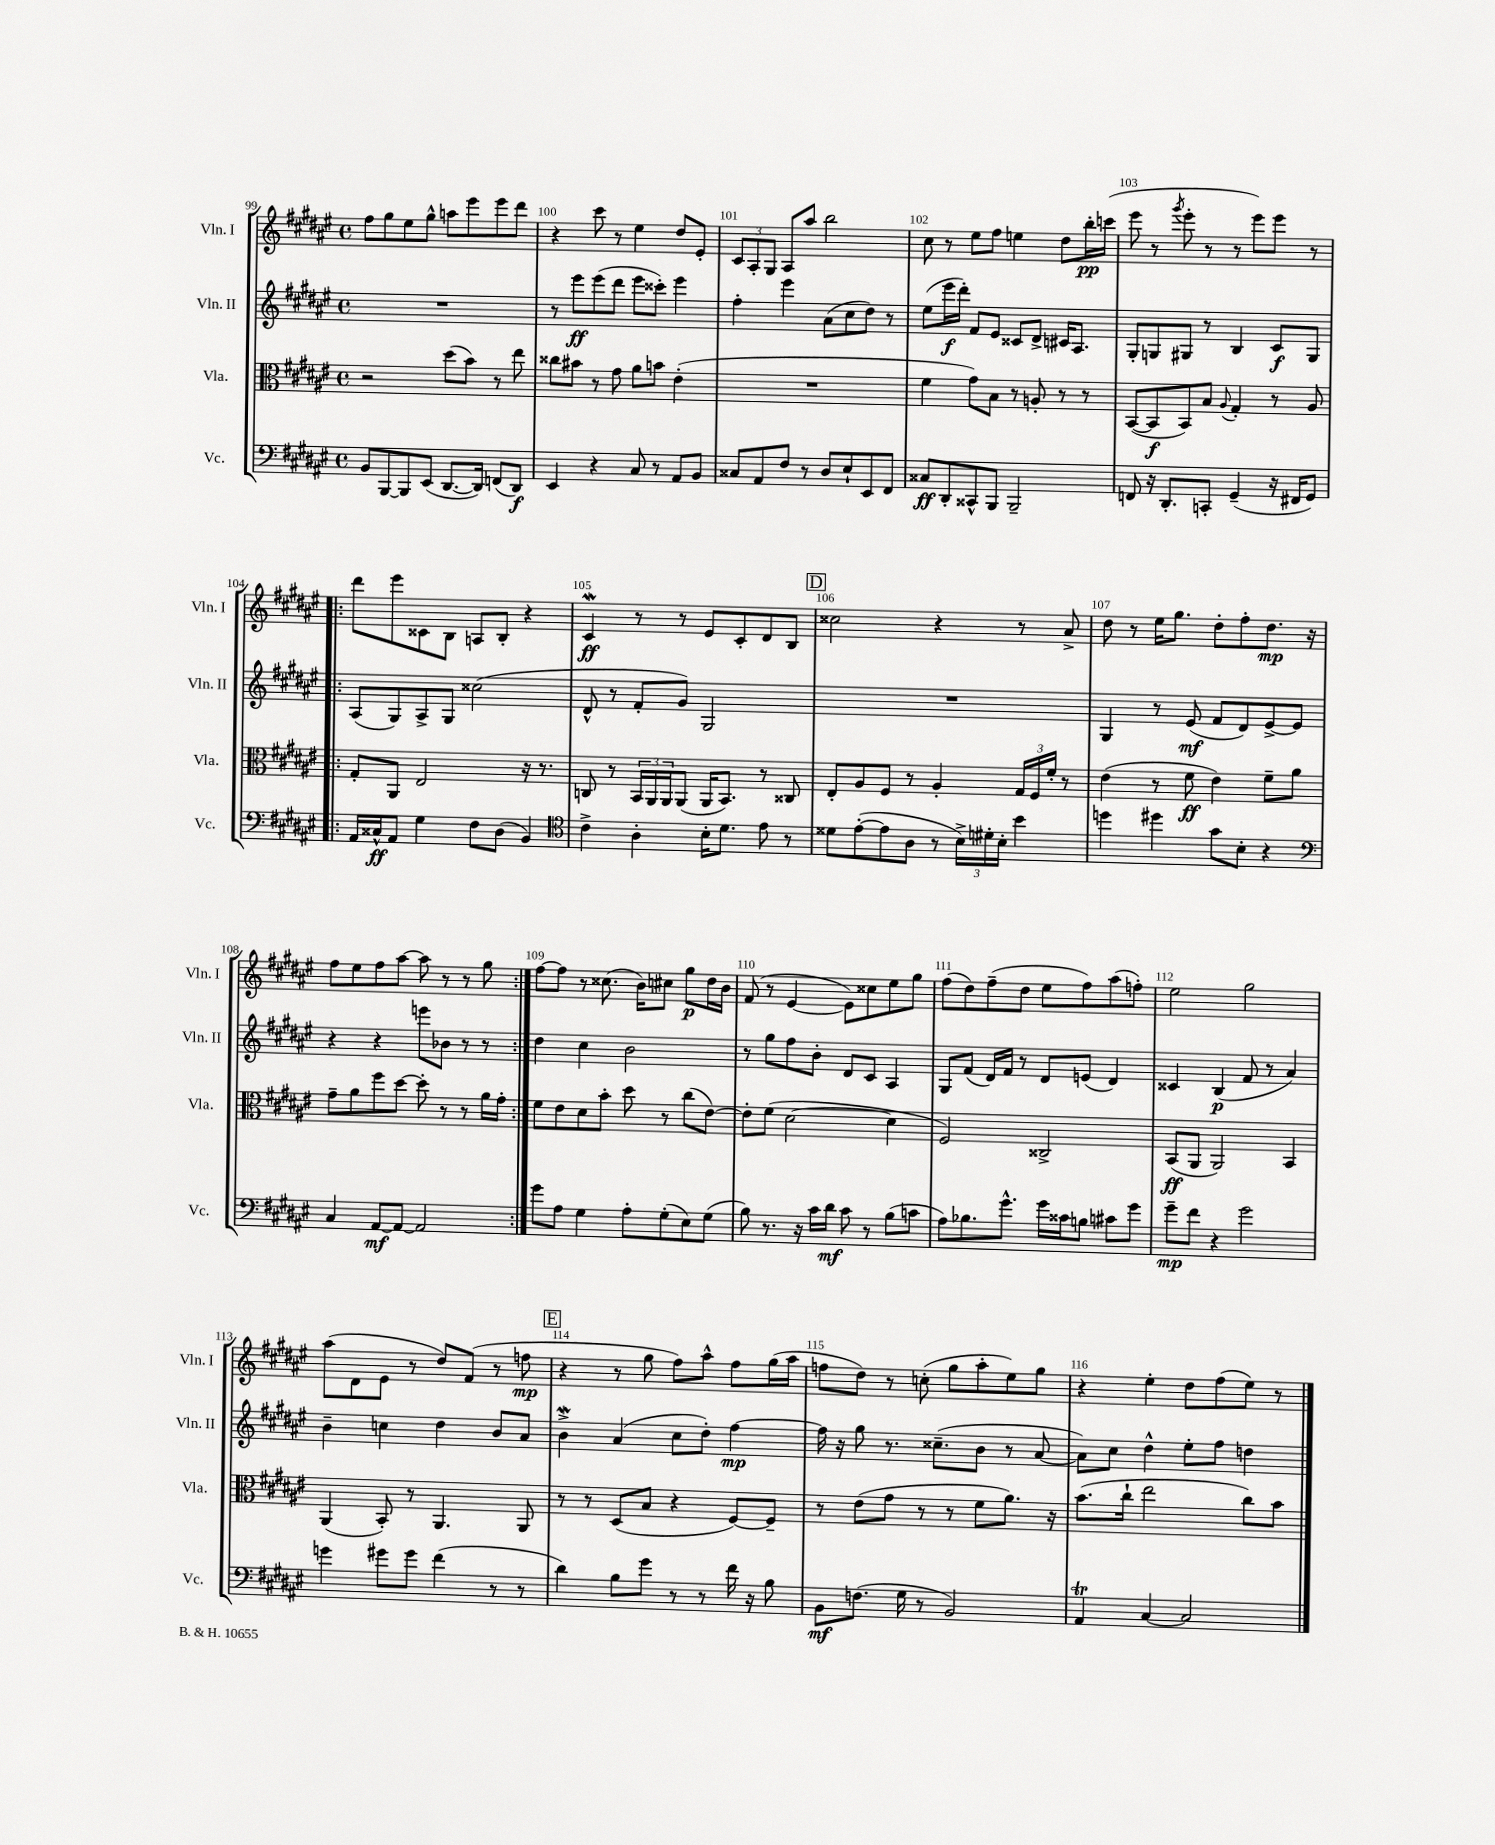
<<
\new StaffGroup <<
\new Staff = "s0" \with { instrumentName = "Vln. I" shortInstrumentName = "Vln. I" } {
    \clef treble \key fis \major \defaultTimeSignature \time 4/4
    fis''8 gis''8 eis''8 gis''8-^ a''8 eis'''8 eis'''8 dis'''8 |
    r4 cis'''8 r8 eis''4 dis''8 eis'8-. |
    \tuplet 3/2 { cis'8 ais8-. gis8 } ais8 ais''8 b''2 |
    cis''8 r8 eis''8 fis''8 e''4 dis''8 b''16-.\pp c'''16( |
    eis'''8 r8 \acciaccatura { gis'''8 } eis'''8-. r8 r8 eis'''8) eis'''8 r8 |
    \repeat volta 2 { dis'''8 eis'''8 cisis'8 b8 a8 b8-. r4 |
    cis'4\mordent\ff r8 r8 eis'8 cis'8-. dis'8 b8 |
    \mark \markup { \box "D" } cisis''2 r4 r8 ais'8-> |
    dis''8 r8 eis''16 gis''8. dis''8-. fis''8-. dis''8.\mp r16 |
    fis''8 eis''8 fis''8 ais''8~ ais''8 r8 r8 gis''8 | }
    fis''8~ fis''8 r8 cisis''8.( b'16) cis''8 gis''8\p dis''16 b'16 |
    fis'8( r8 eis'4~ eis'8) cisis''8 eis''8 gis''8 |
    fis''8( dis''8) fis''8--( dis''8 eis''8 fis''8) ais''8( f''8-.) |
    eis''2 gis''2 |
    ais''8( dis'8 eis'8 r8 dis''8) fis'8( r8 f''8\mp |
    \mark \markup { \box "E" } r4 r8 gis''8 fis''8) ais''8-^ fis''8 gis''16( ais''16 |
    f''8 dis''8) r8 c''8-.( gis''8 ais''8-. eis''8) gis''8 |
    r4 eis''4-. dis''8 fis''8( eis''8) r8 \bar "|." |
}
\new Staff = "s1" \with { instrumentName = "Vln. II" shortInstrumentName = "Vln. II" } {
    \clef treble \key fis \major \defaultTimeSignature \time 4/4
    R1 |
    r8 eis'''8\ff eis'''8( dis'''8 eis'''8 cisis'''8-.) eis'''4 |
    fis''4-. eis'''4 ais'8( cis''8 dis''8) r8 |
    eis''8( eis'''16\f dis'''16-.) fis'8 eis'8 cisis'8 dis'8-> cis'16 ais8. |
    gis8-. g8 gis8 r8 b4 cis'8\f gis8 |
    \repeat volta 2 { ais8( gis8) ais8-> gis8 cisis''2( |
    dis'8-^ r8 fis'8-. gis'8) gis2 |
    \mark \markup { \box "D" } R1 |
    gis4 r8 eis'8\mf( fis'8 dis'8) eis'8~-> eis'8 |
    r4 r4 e'''8 bes'8 r8 r8 | }
    dis''4 cis''4 b'2 |
    r8 gis''8 fis''8 b'8-. dis'8 cis'8 ais4 |
    gis8 fis'8( dis'16) fis'16 r8 dis'8 e'8( dis'4) |
    cisis'4 b4\p( fis'8 r8 ais'4) |
    b'4-- c''4 dis''4 b'8 ais'8 |
    \mark \markup { \box "E" } b'4->\mordent ais'4( cis''8 dis''8-.) fis''4~\mp |
    fis''16 r16 gis''8 r8. cisis''8.--( b'8 r8 ais'8~ |
    ais'8) cis''8 dis''4-^ eis''8-. fis''8 d''4 \bar "|." |
}
\new Staff = "s2" \with { instrumentName = "Vla." shortInstrumentName = "Vla." } {
    \clef alto \key fis \major \defaultTimeSignature \time 4/4
    r2 dis''8( b'8) r8 eis''8 |
    cisis''8 bis'8 r8 gis'8 ais'8 b'8 eis'4-.( |
    R1 |
    fis'4 gis'8) b8 r8 a8-. r8 r8 |
    b,8~( b,8\f b,8) b8 \appoggiatura { ais8 } gis4-. r8 ais8 |
    \repeat volta 2 { gis8-. ais,8 eis2 r16 r8. |
    c8 r8 \tuplet 3/2 { b,16 ais,16 ais,16 } ais,8( ais,16 b,8.) r8 cisis8 |
    \mark \markup { \box "D" } eis8-. ais8 fis8 r8 ais4-. \tuplet 3/2 { gis16 fis16 fis'16-. } r8 |
    eis'4( r8 fis'8\ff eis'4) fis'8-- ais'8 |
    gis'8-- ais'8 fis''8 dis''8~ dis''8-. r8 r8 ais'16 gis'16-. | }
    fis'8 eis'8 dis'8 b'8-. dis''8 r8 cis''8( eis'8~) |
    eis'8-. fis'8( dis'2~ dis'4 |
    fis2) cisis2-> |
    b,8\ff( ais,8 ais,2) b,4 |
    ais,4( b,8-.) r8 ais,4. ais,8 |
    \mark \markup { \box "E" } r8 r8 dis8( b8 r4 fis8~) fis8-- |
    r8 eis'8( gis'8 r8 r8 fis'8 ais'8.) r16 |
    b'8.( cis''16-! eis''2 cis''8) b'8 \bar "|." |
}
\new Staff = "s3" \with { instrumentName = "Vc." shortInstrumentName = "Vc." } {
    \clef bass \key fis \major \defaultTimeSignature \time 4/4
    b,8 b,,8~ b,,8 eis,8( dis,8.~ dis,16) f,8( dis,8\f) |
    eis,4 r4 cis8 r8 ais,8 b,8 |
    cisis8 ais,8 fis8 r8 dis8 eis8-! eis,8 fis,8 |
    cisis8\ff dis,8-. cisis,8-^ b,,8 b,,2-- |
    f,8 r16 dis,8.-. c,8-. gis,4--( r16 fis,16 gis,8) |
    \repeat volta 2 { ais,16 cisis16-^\ff ais,8 gis4 fis8 dis8( b,4) |
    \clef tenor cis'4-> ais4-. b16-. dis'8. eis'8 r8 |
    \mark \markup { \box "D" } disis'8 eis'8~-.( eis'8 ais8 r8 \tuplet 3/2 { b16->) dis'16-. b16-. } b'4 |
    d''4 dis''4 gis'8 b8-. r4 |
    \clef bass cis4 ais,8~\mf ais,8~ ais,2 | }
    gis'8 ais8 gis4 ais8-. gis8-.( eis8) gis8( |
    b8) r8. r16 cis'16 dis'16\mf cis'8 r8 b8( c'8 |
    ais8) bes8. gis'8.-^ gis'16 cisis'16 b8 cis'8 gis'8 |
    gis'8--\mp fis'8 r4 gis'2 |
    g'4 gis'8 gis'8 fis'4( r8 r8 |
    \mark \markup { \box "E" } dis'4) b8 gis'8 r8 r8 fis'16 r16 b8 |
    b,8\mf f8.( gis16 r8 b,2) |
    ais,4\trill cis4~ cis2 \bar "|." |
}
>>
>>
\layout { \context { \Score currentBarNumber = #99 \override BarNumber.break-visibility = ##(#f #t #t) barNumberVisibility = #all-bar-numbers-visible } }
